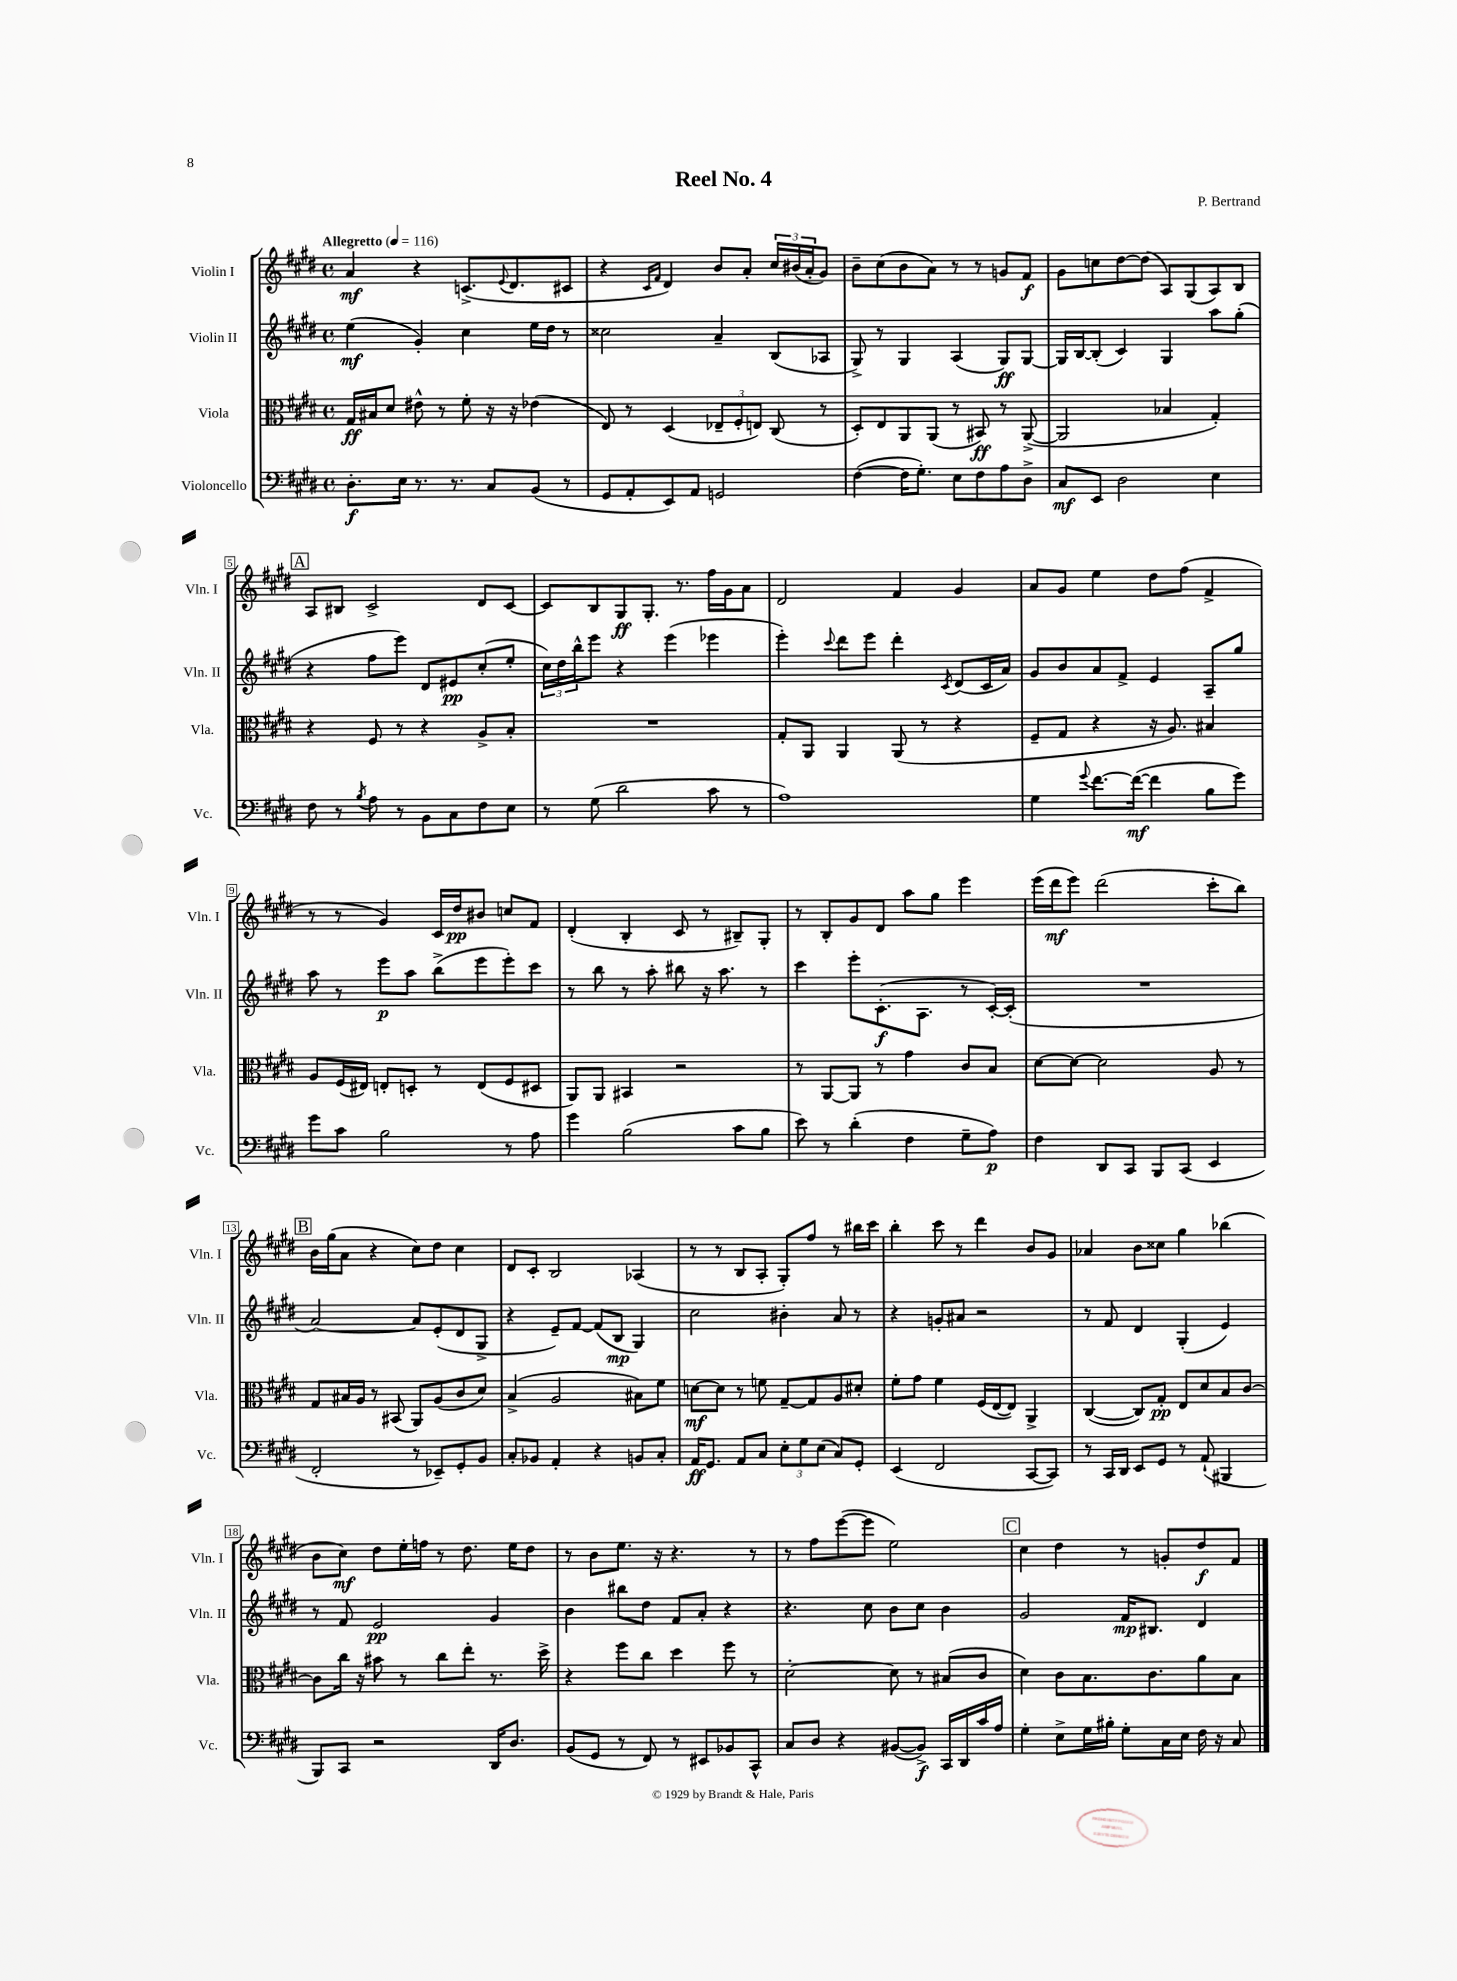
\header { title = "Reel No. 4" composer = "P. Bertrand" }
<<
\new StaffGroup <<
\new Staff = "s0" \with { instrumentName = "Violin I" shortInstrumentName = "Vln. I" } {
    \clef treble \key e \major \defaultTimeSignature \time 4/4 \tempo "Allegretto" 4 = 116
    a'4\mf r4 c'8.->( \appoggiatura { e'8 } dis'8. cis'8 |
    r4 \grace { cis'16 fis'16 } dis'4) b'8 a'8-. \tuplet 3/2 { cis''16 bis'16( a'16-. } gis'8) |
    b'8-- cis''8( b'8 a'8) r8 r8 g'8 fis'8\f |
    gis'8 c''8 dis''8~ dis''8( a8) gis8( a8) b8 |
    \mark \markup { \box "A" } a8 bis8 cis'2-> dis'8 cis'8~ |
    cis'8 b8 gis8\ff gis8.-. r8. fis''16 gis'16 a'8 |
    dis'2 fis'4 gis'4 |
    a'8 gis'8 e''4 dis''8 fis''8( fis'4-> |
    r8 r8 gis'4) cis'16 dis''16\pp bis'8 c''8 fis'8 |
    dis'4-.( b4-. cis'8 r8 bis8--) gis8-. |
    r8 b8-. gis'8 dis'8 a''8 gis''8 e'''4 |
    e'''16( dis'''16\mf e'''8) dis'''2( cis'''8-. b''8) |
    \mark \markup { \box "B" } b'16 gis''16( a'8 r4 cis''8) dis''8 cis''4 |
    dis'8 cis'8-. b2 aes4( |
    r8 r8 b8 a8-. gis8-.) fis''8 r8 bis''16 cis'''16 |
    b''4-. cis'''8 r8 dis'''4 b'8 gis'8 |
    aes'4 b'8 cisis''8 gis''4 bes''4( |
    b'8 cis''8\mf) dis''8 e''16-. f''16 r8 dis''8. e''16 dis''8 |
    r8 b'8 e''8. r16 r4. r8 |
    r8 fis''8 e'''8~( e'''8 e''2) |
    \mark \markup { \box "C" } cis''4 dis''4 r8 g'8-. dis''8\f fis'8 \bar "|." |
}
\new Staff = "s1" \with { instrumentName = "Violin II" shortInstrumentName = "Vln. II" } {
    \clef treble \key e \major \defaultTimeSignature \time 4/4
    e''4\mf( gis'4-.) cis''4 e''16 dis''16 r8 |
    cisis''2 a'4-- b8( aes8 |
    gis8->) r8 gis4 a4( gis8\ff) gis8~ |
    gis16 b16~ b8-.( cis'4) gis4 a''8 gis''8-.( |
    \mark \markup { \box "A" } r4 fis''8 e'''8) dis'8 eis'8\pp cis''8-.( e''8-. |
    \tuplet 3/2 { cis''16) dis''16 b''16-^ } e'''8 r4 e'''4( ees'''4 |
    e'''4-.) \appoggiatura { cis'''8 } dis'''8 e'''8 dis'''4-. \acciaccatura { cis'8 } dis'8( cis'16 a'16) |
    gis'8 b'8 a'8 fis'8-> e'4 a8-- gis''8 |
    a''8 r8 e'''8\p a''8 b''8->( e'''8 e'''8-.) cis'''8 |
    r8 b''8 r8 a''8-. bis''8 r16 a''8. r8 |
    cis'''4 e'''8-. cis'8.-.\f( a8. r8 cis'16~-.) cis'16-.( |
    R1 |
    \mark \markup { \box "B" } a'2~) a'8 e'8-.( dis'8 gis8-> |
    r4 e'8--) fis'8~ fis'8( b8\mp gis4) |
    cis''2 bis'4-. a'8 r8 |
    r4 g'8-. ais'8 r2 |
    r8 fis'8 dis'4 gis4-.( e'4) |
    r8 fis'8 e'2\pp gis'4 |
    b'4 bis''8 dis''8 fis'8 a'8-. r4 |
    r4. cis''8 b'8 cis''8 b'4 |
    \mark \markup { \box "C" } gis'2 fis'16\mp bis8. dis'4 \bar "|." |
}
\new Staff = "s2" \with { instrumentName = "Viola" shortInstrumentName = "Vla." } {
    \clef alto \key e \major \defaultTimeSignature \time 4/4
    gis16\ff bis16 dis'8 eis'8-^ r8 fis'8-. r16 r16 ees'4( |
    e8) r8 dis4( \tuplet 3/2 { ees8-- fis8-. e8) } cis8( r8 |
    dis8-.) e8 a,8 a,8( r8 bis,8\ff) r8 a,8~->( |
    a,2 bes4 gis4-.) |
    \mark \markup { \box "A" } r4 fis8 r8 r4 a8-> b8-. |
    R1 |
    gis8-. a,8 a,4 a,8( r8 r4 |
    fis8-- gis8 r4 r16 a8.) bis4 |
    a8 fis16( eis16) e8-. d8-. r8 e8( fis8 dis8 |
    a,8) a,8 bis,4 r2 |
    r8 a,8~ a,8 r8 gis'4 cis'8 b8 |
    dis'8~ dis'8~ dis'2 a8 r8 |
    \mark \markup { \box "B" } gis8 bis16 a16 r8 bis,8( a,8) a8( cis'8 dis'8) |
    b4->( a2 bis8) fis'8 |
    d'8~\mf d'8 r8 f'8 gis8~-- gis8 a8 dis'8-. |
    fis'8-. gis'8 fis'4 fis16( e16~ e8) a,4-> |
    cis4~( cis8) gis8-.\pp e8 dis'8 b8 cis'8~ |
    cis'8 cis''16 r16 bis'8 r8 cis''8 e''8-. r8. dis''16-> |
    r4 fis''8 cis''8 dis''4 fis''8 r8 |
    dis'2~-. dis'8 r8 bis8( cis'8 |
    \mark \markup { \box "C" } dis'4) cis'8 b8. cis'8. a'8 b8 \bar "|." |
}
\new Staff = "s3" \with { instrumentName = "Violoncello" shortInstrumentName = "Vc." } {
    \clef bass \key e \major \defaultTimeSignature \time 4/4
    dis8.-.\f e16 r8. r8. cis8 b,8( r8 |
    gis,8 a,8-. e,8) a,8 g,2 |
    fis4~( fis16 gis8.-.) e8 fis8 a8 dis8-> |
    cis8\mf e,8 dis2 e4 |
    \mark \markup { \box "A" } fis8 r8 \acciaccatura { b8 } a8 r8 b,8 cis8 fis8 e8 |
    r8 gis8( dis'2 cis'8 r8 |
    a1) |
    gis4 \appoggiatura { gis'8 } fis'8.~ fis'16~\mf( fis'4 b8 gis'8) |
    gis'8 cis'8 b2 r8 a8 |
    gis'4 b2( cis'8 b8 |
    e'8) r8 dis'4-.( fis4 gis8-- a8\p) |
    fis4 dis,8 cis,8 b,,8 cis,8( e,4 |
    \mark \markup { \box "B" } fis,2-. r8 ees,8--) gis,8-. b,8 |
    cis8-. bes,8 a,4-. r4 b,8 cis8-. |
    a,16\ff gis,8. a,8 cis8 \tuplet 3/2 { e8-. gis8 e8( } cis8) gis,8-. |
    e,4( fis,2 cis,8~ cis,8) |
    r8 cis,16 dis,16 e,8 gis,8 r8 a,8-!( bis,,4 |
    b,,8) cis,8 r2 dis,16 dis8. |
    b,8( gis,8 r8 fis,8) r8 eis,8 bes,8 cis,8-^ |
    cis8 dis8 r4 bis,8~( bis,8->\f) cis,16 dis,16 cis'16 a16 |
    \mark \markup { \box "C" } gis4-. e8-> gis16 bis16-. gis8-. cis16 e16 fis16 r16 cis8 \bar "|." |
}
>>
>>
\layout { \context { \Score \override BarNumber.stencil = #(make-stencil-boxer 0.1 0.3 ly:text-interface::print) } }
